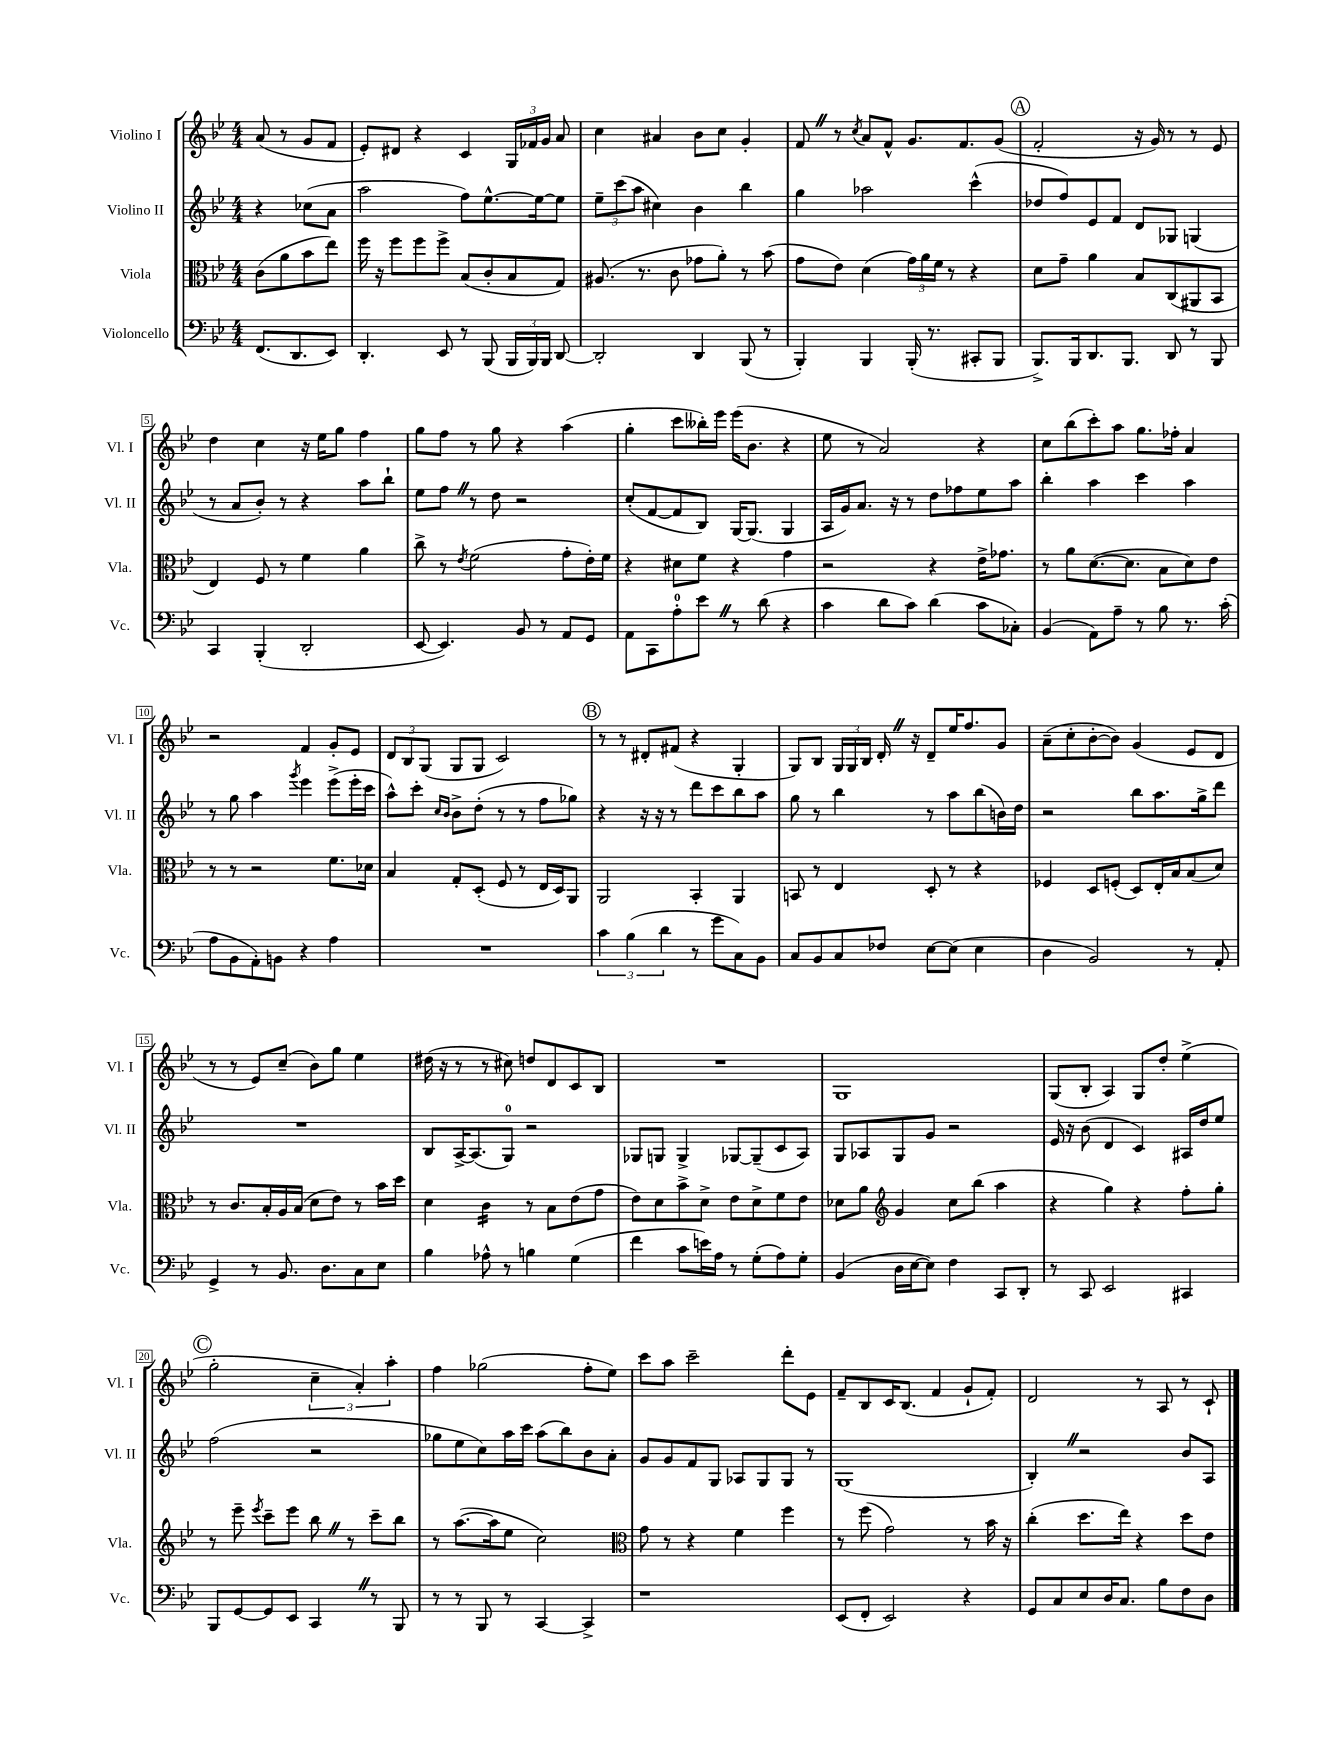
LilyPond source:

<<
\new StaffGroup <<
\new Staff = "s0" \with { instrumentName = "Violino I" shortInstrumentName = "Vl. I" } {
    \clef treble \key bes \major \numericTimeSignature \time 4/4 \partial 2
    \autoBeamOff a'8( r8 g'8[ f'8] |
    ees'8[-.) dis'8] r4 c'4 \tuplet 3/2 { g16[ fes'16 g'16] } a'8 |
    c''4 ais'4 bes'8[ c''8] g'4-. |
    f'8 \once \override BreathingSign.text = \markup { \musicglyph "scripts.caesura.straight" } \breathe r8 \acciaccatura { c''8 } a'8[ f'8]-^ g'8.[ f'8. g'8]( |
    \mark \markup { \circle "A" } f'2-. r16 g'16) r8 r8 ees'8 |
    d''4 c''4 r16 ees''16[ g''8] f''4 |
    g''8[ f''8] r8 g''8 r4 a''4( |
    g''4-. c'''8[ beses''16-.) ees'''16] ees'''16[( bes'8.] r4 |
    ees''8 r8 a'2) r4 |
    c''8[ bes''8( c'''8-.) a''8] g''8.[ fes''16]-. a'4 |
    r2 f'4 g'8[-. ees'8] |
    \tuplet 3/2 { d'8[ bes8 g8]( } g8[ g8] c'2) |
    \mark \markup { \circle "B" } r8 r8 dis'8[-. fis'8]( r4 g4-. |
    g8[) bes8] \tuplet 3/2 { g16[ g16 bes16] } d'16-. \once \override BreathingSign.text = \markup { \musicglyph "scripts.caesura.straight" } \breathe r16 d'8[-- ees''16 f''8. g'8] |
    a'8[--( c''8-. bes'8~-. bes'8]) g'4( ees'8[ d'8] |
    r8 r8 ees'8[) c''8]--( bes'8[) g''8] ees''4 |
    dis''16( r16 r8 r8 cis''8) d''8[ d'8 c'8 bes8] |
    R1 |
    g1 |
    g8[( bes8]-. a4) g8[ d''8]-. ees''4->( |
    \mark \markup { \circle "C" } g''2-. \tuplet 3/2 { c''4-- a'4-.) a''4-. } |
    f''4 ges''2( f''8[-. ees''8]) |
    c'''8[ a''8] c'''2-- d'''8[-. ees'8] |
    f'8[-- bes8 c'16 bes8.]( f'4 g'8[-! f'8]-.) |
    d'2 r8 a8 r8 c'8-! \bar "|." |
}
\new Staff = "s1" \with { instrumentName = "Violino II" shortInstrumentName = "Vl. II" } {
    \clef treble \key bes \major \numericTimeSignature \time 4/4 \partial 2
    \autoBeamOff r4 ces''8[( a'8] |
    a''2 f''8[) ees''8.~-^ ees''16~ ees''8] |
    \tuplet 3/2 { ees''8[-- c'''8( a''8] } cis''4) bes'4 bes''4 |
    g''4 aes''2 c'''4-^( |
    \mark \markup { \circle "A" } des''8[ f''8) ees'8 f'8] d'8[ ges8] g4( |
    r8 a'8[ bes'8]-.) r8 r4 a''8[ bes''8]-! |
    ees''8[ f''8] \once \override BreathingSign.text = \markup { \musicglyph "scripts.caesura.straight" } \breathe r8 d''8 r2 |
    c''8[-.( f'8~ f'8 bes8]) g16[~ g8.]( g4 |
    a16[ g'16) a'8.] r16 r8 d''8[ fes''8 ees''8 a''8] |
    bes''4-. a''4 c'''4 a''4 |
    r8 g''8 a''4 \acciaccatura { g'''8 } ees'''4 ees'''8[->( ees'''16-. c'''16] |
    a''8[-^) c'''8]-. \grace { c''16[ bes'16] } bes'8[-> d''8]-.( r8 r8 f''8[ ges''8]) |
    \mark \markup { \circle "B" } r4 r16 r16 r8 d'''8[ c'''8 bes''8 a''8] |
    g''8 r8 bes''4 r8 a''8[ bes''8( b'16) d''16] |
    r2 bes''8[ a''8. g''16-> d'''8] |
    R1 |
    bes8[ a16~-> a8.( g8]-0) r2 |
    ges8[ g8] g4-> ges8[~ ges8--( c'8 a8]) |
    g8[ aes8 g8 g'8] r2 |
    ees'16 r16 bes'8( d'4 c'4) ais16[ d''16 ees''8] |
    \mark \markup { \circle "C" } f''2( r2 |
    ges''8[ ees''8 c''8) a''16 c'''16] a''8[( bes''8) bes'8 a'8]-. |
    g'8[ g'8 f'8 g8] aes8[ g8 g8] r8 |
    g1( |
    bes4-.) \once \override BreathingSign.text = \markup { \musicglyph "scripts.caesura.straight" } \breathe r2 bes'8[ a8] \bar "|." |
}
\new Staff = "s2" \with { instrumentName = "Viola" shortInstrumentName = "Vla." } {
    \clef alto \key bes \major \numericTimeSignature \time 4/4 \partial 2
    \autoBeamOff c'8[( a'8 bes'8 ees''8]) |
    f''16 r16 f''8[ f''8 f''8]-> bes8[( c'8-. bes8 g8]) |
    ais8.( r8. c'8 ges'8[ a'8]-.) r8 bes'8( |
    g'8[ ees'8]) d'4( \tuplet 3/2 { g'16[) a'16 f'16] } r8 r4 |
    \mark \markup { \circle "A" } d'8[ g'8]-- a'4 bes8[ c8( ais,8 bes,8] |
    ees4) f8 r8 f'4 a'4 |
    c''8-> r8 \acciaccatura { ees'8 } f'2( g'8[-. ees'16-.) f'16] |
    r4 dis'8[ f'8] r4 g'4 |
    r2 r4 ees'16[-> ges'8.] |
    r8 a'8[ d'8.~( d'8.] bes8[ d'8) ees'8] |
    r8 r8 r2 f'8.[ des'16] |
    bes4 g8[-. d8]-.( f8 r8 ees16[ d16) a,8] |
    \mark \markup { \circle "B" } a,2 bes,4-. a,4 |
    b,8 r8 ees4 d8-. r8 r4 |
    fes4 d8[ f8]-.( d8[) ees16-. bes16 bes8( d'8]) |
    r8 c'8.[ bes16-. a16 bes16]( d'8[ ees'8]) r8 bes'16[ d''16] |
    d'4 c'4:16 r8 bes8[ ees'8( g'8] |
    ees'8[) d'8 bes'8-> d'8]-> ees'8[ d'8-> f'8 ees'8] |
    des'8[ a'8] \clef treble g'4 c''8[ bes''8]( a''4 |
    r4 g''4) r4 f''8[-. g''8]-. |
    \mark \markup { \circle "C" } r8 ees'''8-- \acciaccatura { ees'''8 } c'''8[-- ees'''8] bes''8 \once \override BreathingSign.text = \markup { \musicglyph "scripts.caesura.straight" } \breathe r8 c'''8[-- bes''8] |
    r8 a''8.[~( a''16 ees''8] c''2) |
    \clef alto g'8 r8 r4 f'4 f''4 |
    r8 f''8( g'2) r8 bes'16 r16 |
    c''4-.( d''8.[ ees''16]) r4 d''8[ ees'8] \bar "|." |
}
\new Staff = "s3" \with { instrumentName = "Violoncello" shortInstrumentName = "Vc." } {
    \clef bass \key bes \major \numericTimeSignature \time 4/4 \partial 2
    \autoBeamOff f,8.[( d,8. ees,8]) |
    d,4.-. ees,8 r8 bes,,8( \tuplet 3/2 { bes,,16[ bes,,16) bes,,16] } d,8~ |
    d,2-. d,4 bes,,8( r8 |
    bes,,4-.) bes,,4 bes,,16-.( r8. cis,8[-. bes,,8] |
    \mark \markup { \circle "A" } bes,,8.[->) bes,,16 d,8. bes,,8.] d,8 r8 bes,,8 |
    c,4 bes,,4-.( d,2-. |
    ees,8~ ees,4.) bes,8 r8 a,8[ g,8] |
    a,8[ c,8 a8-0-. ees'8] \once \override BreathingSign.text = \markup { \musicglyph "scripts.caesura.straight" } \breathe r8 d'8( r4 |
    c'4 d'8[ c'8]) d'4( c'8[ ces8]-.) |
    bes,4( a,8[) a8]-- r8 bes8 r8. c'16-.( |
    a8[ bes,8 a,8-.) b,8] r4 a4 |
    R1 |
    \mark \markup { \circle "B" } \tuplet 3/2 { c'4 bes4( d'4 } r8 g'8[ c8) bes,8] |
    c8[ bes,8 c8 fes8] ees8[~ ees8]( ees4 |
    d4 bes,2) r8 a,8-. |
    g,4-> r8 bes,8. d8.[ c8 ees8] |
    bes4 aes8-^ r8 b4 g4( |
    f'4 c'8[ e'16) a16] r8 g8[-.( a8) g8]-. |
    bes,4( d16[ ees16~ ees8]) f4 c,8[ d,8]-. |
    r8 c,8 ees,2 cis,4 |
    \mark \markup { \circle "C" } bes,,8[ g,8~ g,8 ees,8] c,4 \once \override BreathingSign.text = \markup { \musicglyph "scripts.caesura.straight" } \breathe r8 bes,,8 |
    r8 r8 bes,,8 r8 c,4~ c,4-> |
    r1 |
    ees,8[( f,8]-. ees,2) r4 |
    g,8[ c8 ees8 d16 c8.] bes8[ f8 d8] \bar "|." |
}
>>
>>
\layout { \context { \Score \override BarNumber.stencil = #(make-stencil-boxer 0.1 0.3 ly:text-interface::print) } }
